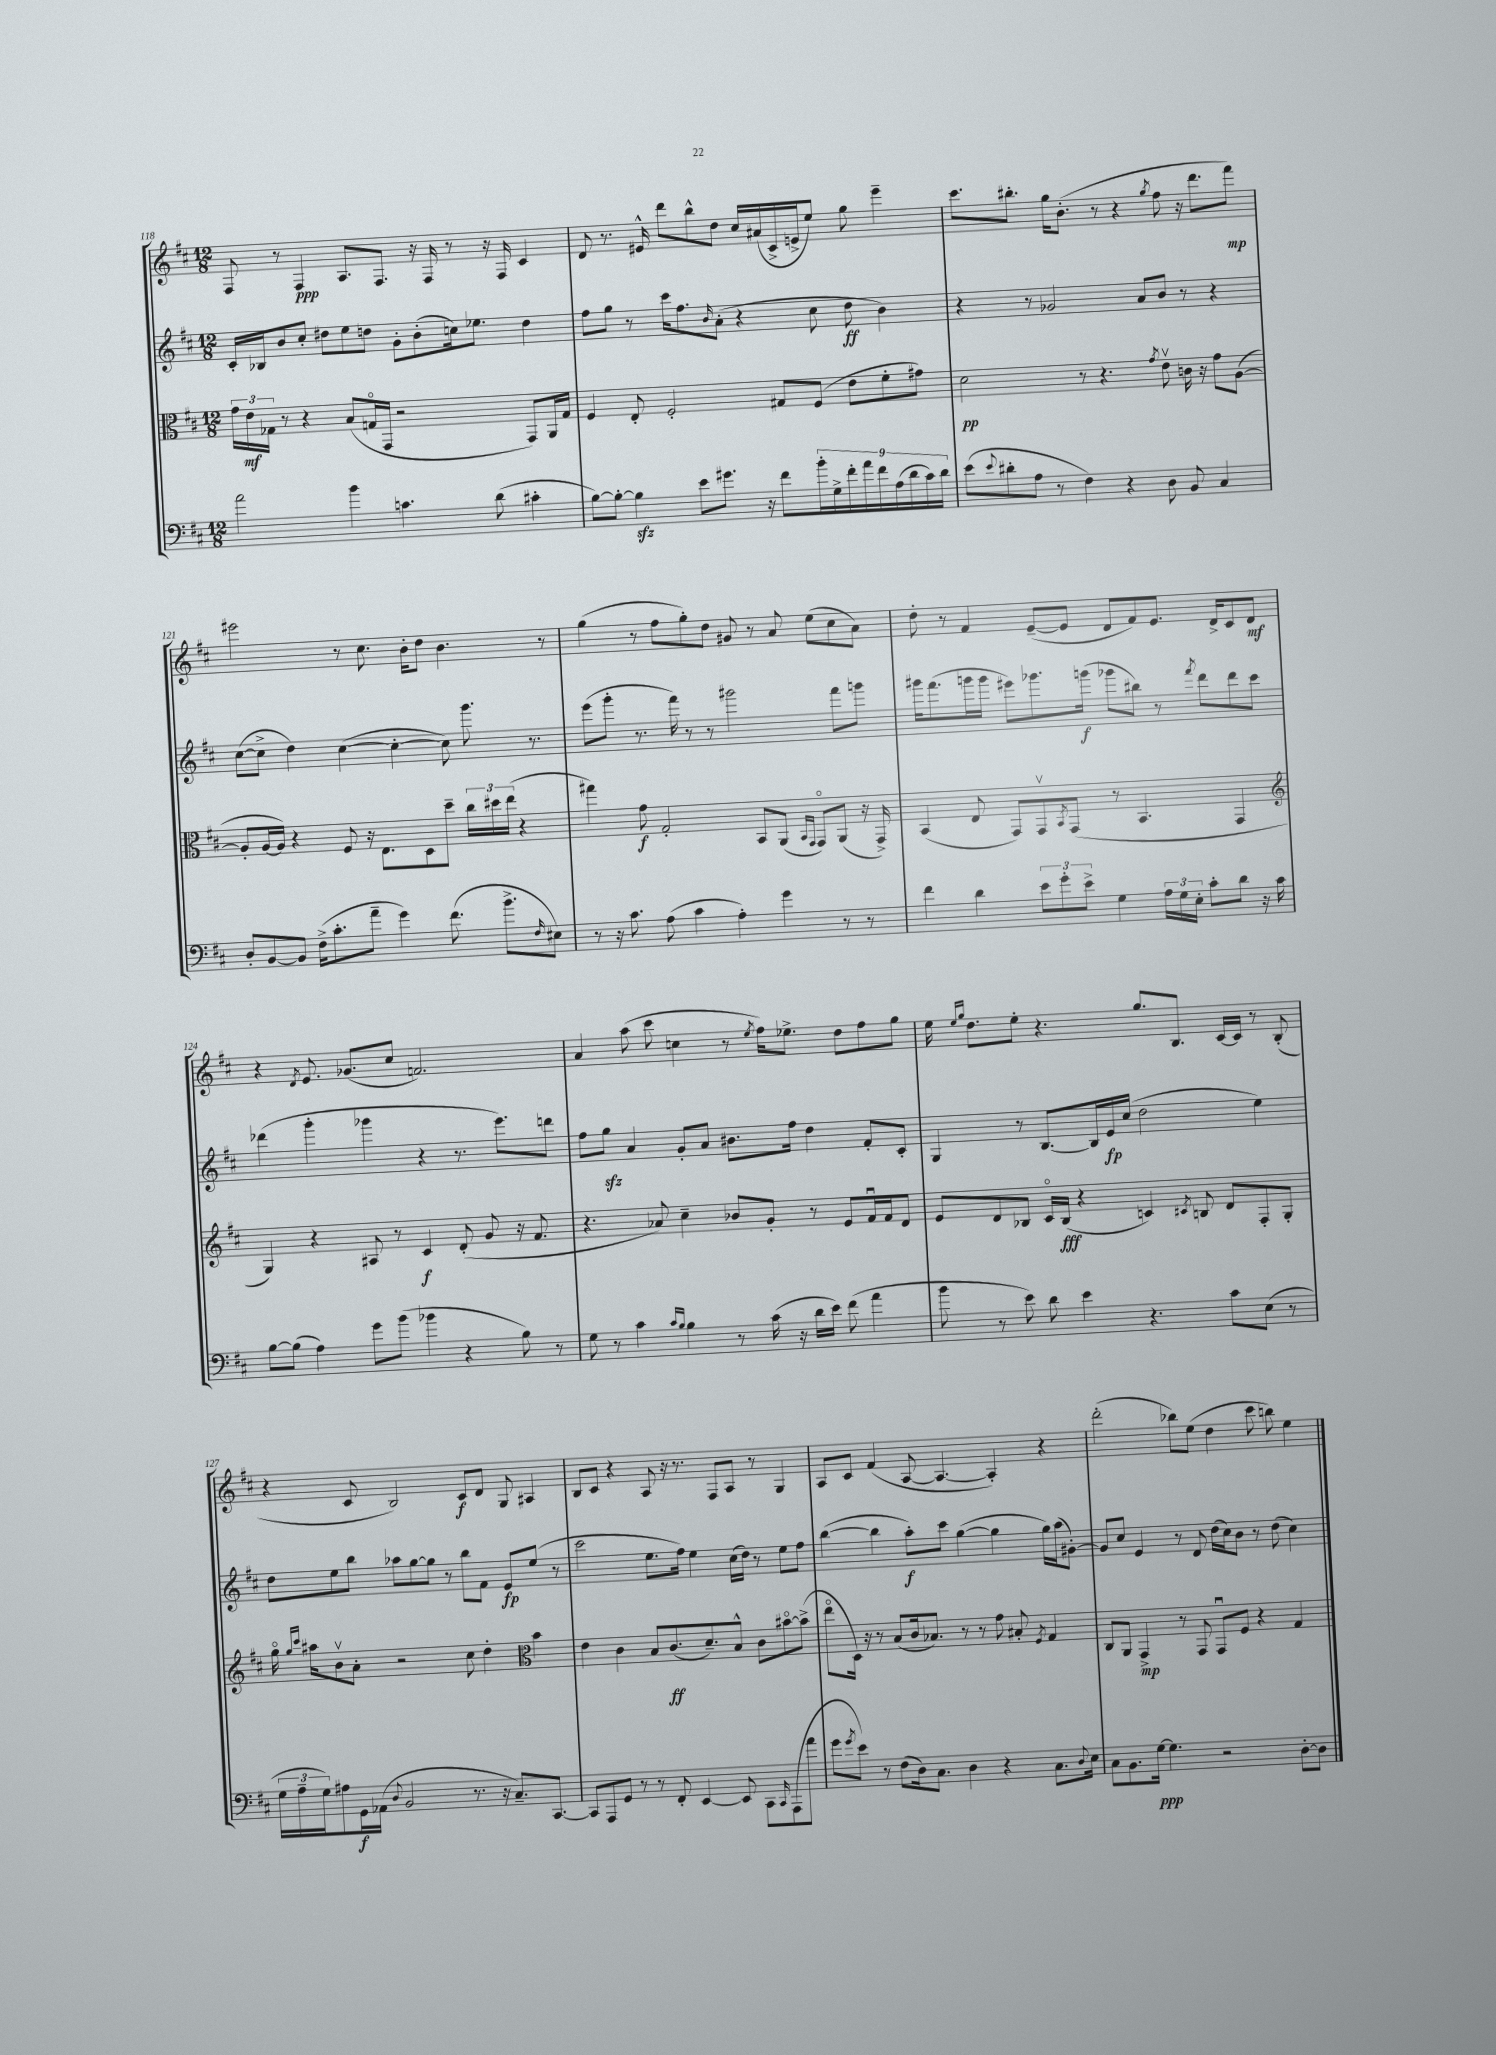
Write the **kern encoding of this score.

**kern	**kern	**kern	**kern
*staff4	*staff3	*staff2	*staff1
*clefF4	*clefC3	*clefG2	*clefG2
*k[f#c#]	*k[f#c#]	*k[f#c#]	*k[f#c#]
*M12/8	*M12/8	*M12/8	*M12/8
2a	24g	16c#'	8F#
.	24e	.	.
.	.	16B-	.
.	24G-	.	.
.	8r	8b	8r
.	4r	8cc#'	4F#
.	.	8dd#	.
4b	(8B	8ee	8.A
.	16Go	8dd	.
.	16GG	.	8.F#
4.c	2r	8g'	.
.	.	(8b'	16r
.	.	.	16F#
.	.	16cc)	8r
.	.	8.ee-	.
(8d	.	.	16r
.	.	.	16F#
4c#'	8GG)	4dd	4c#
.	16AA	.	.
.	16G	.	.
=	=	=	=
[8B)	4F#	8ff#	8d
8B'_	.	8gg	8.r
4B]	8E'	8r	.
.	.	.	16e#^^
.	2F#'	16ccc#	8ddd
.	.	8.ff#	.
8e	.	.	8bb^^
.	.	16qqb	.
8.g#	.	(8a'	8dd
.	.	4r	16cc#
16r	.	.	(16a#
8f#	8G#	.	16c#^
.	.	.	16e^
18b'	(8F#	8cc#	8ee)
18G^	.	.	.
18f#'	.	.	.
.	8e	8dd	8gg
18a	.	.	.
18f#	.	.	.
.	8f#'	4b)	4eee~
(18A	.	.	.
18d	.	.	.
.	8g#)	.	.
18c#)	.	.	.
18d	.	.	.
=	=	=	=
(8e	2d	4r	8.ccc#
8qqe	.	.	.
8d#'	.	.	.
.	.	.	8.bb#'
8A	.	8r	.
8r	.	2g-	16gg
.	.	.	(8.b'
4F#)	8r	.	.
.	4.r	.	8r
4r	.	.	4r
.	.	8a	.
.	8qg	.	8qgg
8D	8ev	8b	8ff#
8BB	16c	8r	16r
.	16r	.	8.ddd
4C#	8g	4r	.
.	([8A	.	8fff#)
=	=	=	=
8D'	8A']	([8cc#	2eee#
[8BB	[16A	8cc#^]	.
.	16A])	.	.
8BB]	4r	4dd)	.
(16F#^	.	.	.
8.c#'	.	.	.
.	8F#	([4cc#	8r
8a~	16r	.	8.cc#
.	8.E	.	.
4g)	.	4cc#'_	.
.	.	.	16b'
.	8D	.	8dd
(8.f#	8dd~	8cc#])	4.b
.	24cc#	8.ggg	.
.	24dd#	.	.
8.b^	.	.	.
.	(24ee	.	.
.	4r	.	.
.	.	8.r	.
16qqF#	.	.	.
8E#)	.	.	8r
=	=	=	=
8r	4gg#)	(8eee	(4gg
16r	.	8ggg'	.
8.c#	.	.	.
.	8g	8.r	8r
(8A	2G'	.	8ff#
.	.	16fff#)	.
4c#	.	8r	8gg')
.	.	8r	8dd
4A')	.	2ggg#	8g#
.	8BB	.	8r
4g	(8AA	.	8a
.	16qqBB	.	.
.	16qqGG	.	.
.	8GGo)	.	(8ee
8r	(8AA	8fff#	8cc#
8r	16r	8ggg	8a)
.	16GG^)	.	.
=	=	=	=
4f#	(4BB	16ggg#	8dd'
.	.	(8.fff#	.
.	.	.	8r
4d	8E	16ggg	4f#
.	.	16ggg	.
.	8GG)	8eee#)	.
12e	8GGv	8.ggg-	([8e~
12g'	.	.	.
.	8qBB	.	.
.	(8GG	.	8e]
12e^	.	.	.
.	.	(16ggg	.
4G	8r	8ggg-	8d
.	4.BB	8bb#)	8f#)
24A	.	8r	8.e
24G	.	.	.
24E'	.	.	.
.	.	8qfff#	.
8c#'	.	8ddd	.
.	.	.	16d^
8d	4GG	8ddd	8c#
16r	.	8ccc#	8d
16c#	.	.	.
=	=	=	=
*	*clefG2	*	*
[8B	4G)	(4ddd-	4r
(8B]	.	.	.
.	.	.	8qd
4A)	4r	4ggg'	8.e
.	.	.	(8.g-
8g	8A#	4ggg-	.
(8b	8r	.	8cc#
4b-	4c#	4r	2.f)
4r	(8d'	8.r	.
.	8g	.	.
.	.	8.eee)	.
8B)	16r	.	.
.	8.f#	.	.
8r	.	8ddd	.
=	=	=	=
8G	4.r	8ff#	4a
8r	.	8gg	.
4c#	.	4a	(8aa
.	8a-)	.	8ccc#
16qqc#	.	.	.
16qqB	.	.	.
4B	4cc#~	8g'	4cc
.	.	8a	.
8r	8b-	8.b#	8r
.	.	.	8qee
(16c#	8g'	.	16ff#)
16r	.	16ff#	8.ee-^
16d	8r	4dd	.
16e)	.	.	.
(8f#	8e	.	8dd
4a	16f#u	8f#'	8ff#
.	16f#	.	.
.	8d	8c#'	8gg
=	=	=	=
8b	8e	4G	16ee
.	.	.	16qqee
.	.	.	16qqgg
.	.	.	8.dd
8r	8d	.	.
8e)	8B-	8r	8ee'
8d	16c#o	[8.B	4.r
.	(16B-	.	.
4e	4r	.	.
.	.	16B]	.
.	.	16e	.
.	.	(16cc#	.
4.r	4c)	2dd	8.gg
.	.	.	8.B
.	8qc#	.	.
.	8B	.	.
8c#	8d	.	[16c#
.	.	.	16c#]
(8E	8F#'	4ee)	8r
8r	8G'	.	(8B'
=	=	=	=
24G	16ggo	8dd	4r
24A~	.	.	.
.	16qqgg	.	.
.	16qqccc#	.	.
.	16aa#	.	.
24G)	.	.	.
8A#	8bv	8ee	.
16GG	8a'	8bb	8c#
(16AA-	.	.	.
8qqD	.	.	.
2BB	2r	8aa-	2B)
.	.	[8gg	.
.	.	8gg]	.
.	.	8r	.
8.r	8cc#	8bb	8c#
.	4dd'	8f#	8d
16r	.	.	.
8.C#~)	.	8e	8G
*	*clefC3	*	*
.	4b	(8ee	4A#
[8.CC#	.	.	.
.	.	8r	.
=	=	=	=
8CC#]	4e	2ccc#	8B
8AAA	.	.	8c#
8GG	4c#	.	4r
8r	.	.	.
8r	8B	8.ee	8A
8FF#'	(8.c#	.	16r
.	.	16ff#)	8.r
[4EE	.	4ee	.
.	8.d~)	.	.
.	.	.	8F#
8EE]	8B^^	(16cc#	8A
.	.	16dd)	.
8CC#	8c#	8r	8r
16qqCC#	.	.	.
(8AAA	[8b#o	8ee	4G
8a	(8b#^]	8ff#	.
=	=	=	=
8g	8eeo	([4bb	8A
8qg	.	.	.
8e)	16D)	.	8c#
.	16r	.	.
8r	8r	4bb]	(4f#
(8F#	(8B	.	.
16D)	16c#	8aa')	[8A
8.C#	8.B-)	.	.
.	.	8ccc#	4.A_
4D	8r	([4gg	.
.	8r	.	.
4r	8g	4gg]	4A'])
.	8B#'	.	.
.	8qF#	.	.
8.C#	4G	16gg)	4r
.	.	(16aa	.
.	.	[8g#')	.
8qqD	.	.	.
16E	.	.	.
=	=	=	=
8C#	8C#	8g#]	(2ddd'
8.BB	8AA	8cc#	.
.	4GG^	4e	.
[16G	.	.	.
4.G]	.	.	.
.	8r	8r	8bb-)
.	8GG	8d	(8ee
2r	8GGu	(16dd	4dd
.	.	16cc#)	.
.	8F#	8b	.
.	4r	8r	8ccc#
.	.	(8dd	8bb)
[8D'	4G	4cc#)	4ee
8D]	.	.	.
==	==	==	==
*-	*-	*-	*-
